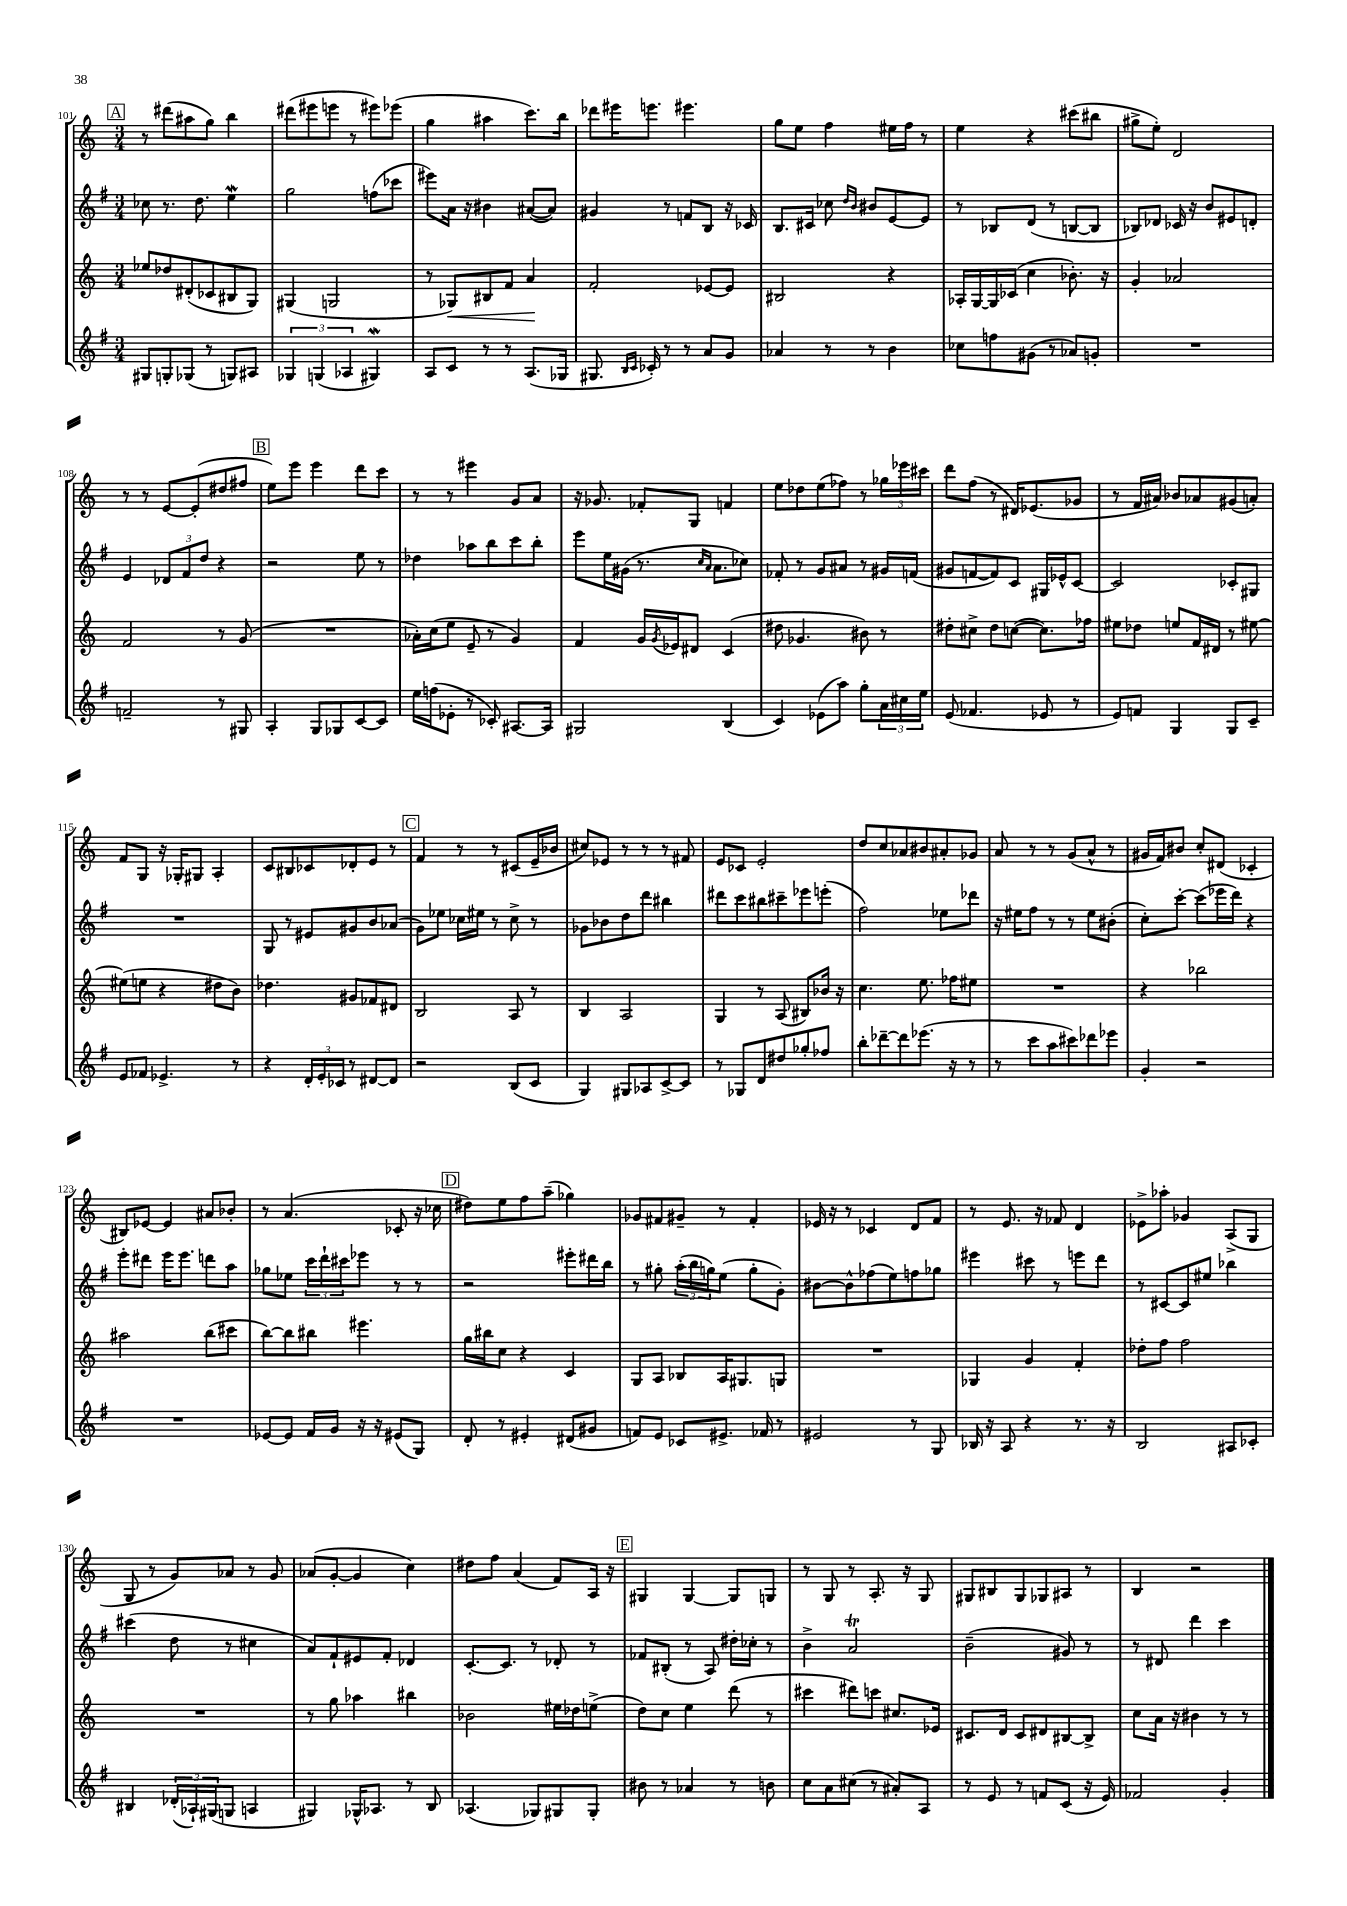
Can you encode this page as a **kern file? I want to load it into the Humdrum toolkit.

**kern	**kern	**kern	**kern
*staff4	*staff3	*staff2	*staff1
*clefG2	*clefG2	*clefG2	*clefG2
*k[f#]	*k[]	*k[f#]	*k[]
*M3/4	*M3/4	*M3/4	*M3/4
8G#	8ee-	8cc-	8r
8G'	8dd-	8.r	(8ddd#
(8G-	(8d#'	.	8aa#
.	.	8.dd	.
8r	8c-	.	8gg)
8G)	8B#	4ee	4bb
8A#	8G)	.	.
=	=	=	=
6G-	(4G#	2gg	(8ddd#
.	.	.	8eee#
(6G	.	.	.
.	2G	.	8eee
6A-	.	.	.
.	.	.	8r
4G#)	.	(8ff	8eee#)
.	.	8ccc-	(8eee-
=	=	=	=
8A	8r	8eee#)	4gg
8c	8G-)	16a	.
.	.	16r	.
8r	8B#	4b#	4aa#
8r	8f	.	.
(8.A	4a	([8a#	8.ccc)
.	.	8a#])	.
16G-	.	.	16bb
=	=	=	=
8.G#	2f'	4g#	8ddd-
.	.	.	16eee#
16qqB	.	.	.
16qqc	.	.	.
16c-')	.	.	8.eee
8r	.	8r	.
8r	.	8f	4.eee#
8a	[8e-	8B	.
8g	8e-]	16r	.
.	.	16c-	.
=	=	=	=
4a-	2B#	8.B	8gg
.	.	.	8ee
.	.	16c#	.
8r	.	8cc-	4ff
.	.	16qqdd	.
.	.	16qqb	.
8r	.	8b#	.
4b	4r	[8e	16ee#
.	.	.	16ff
.	.	8e]	8r
=	=	=	=
8cc-	16A-'	8r	4ee
.	[16G	.	.
8ff	16G]	8B-	.
.	(16c-	.	.
(8g#	4cc	(8d	4r
8r	.	8r	.
8a-)	8.b-')	[8B	(8ccc#
8g'	.	8B]	8bb#
.	16r	.	.
=	=	=	=
2.r	4g'	8B-)	8gg#^
.	.	8d-	8ee')
.	2a-	16c-	2d
.	.	16r	.
.	.	8b	.
.	.	8e#	.
.	.	8d'	.
=	=	=	=
2f~	2f	4e	8r
.	.	.	8r
.	.	12d-	[8e
.	.	12f#	.
.	.	.	(8e']
.	.	12dd	.
8r	8r	4r	8dd#
8G#	(8g	.	8ff#
=	=	=	=
4A'	2.r	2r	8ee)
.	.	.	8eee
8G	.	.	4eee
8G-	.	.	.
[8c	.	8ee	8ddd
8c]	.	8r	8ccc
=	=	=	=
16ee	16a-')	4dd-	8r
(16ff	(16cc	.	.
8e-'	8ee	.	8r
8r	8e~	8aa-	4eee#
8c-')	8r	8bb	.
[8.A#	4g)	8ccc	8g
.	.	8bb'	8a
16A#]	.	.	.
=	=	=	=
2G#	4f	8eee	16r
.	.	.	8.g-
.	.	16ee	.
.	.	(16g#	.
.	16g	8.r	8f-'
.	8qg	.	.
.	16e-	.	.
.	8d#	.	8G
.	.	16qqcc	.
.	.	16qqa	.
.	.	8.a	.
(4B	(4c	.	4f
.	.	8cc-)	.
=	=	=	=
4c)	8dd#	8f-'	8ee
.	4.g-	8r	8dd-
(8e-	.	8g	(8ee
8aa)	.	8a#	8ff-)
8gg'	8b#)	8r	8r
24a	8r	16g#	24gg-
24cc#	.	.	24eee-
.	.	(16f	.
24ee	.	.	24ccc#
=	=	=	=
(8e	8dd#'	8g#	8ddd
4.f-	8cc#^	[8f	(8ff
.	8dd#	8f])	8r
.	([8cc	8c	16d#)
.	.	.	(8.e-
8e-	8.cc])	16G#	.
.	.	16e-^^	.
8r	.	[8c	8g-
.	16ff-	.	.
=	=	=	=
8e)	8ee#	2c]	8r
8f	8dd-	.	16f
.	.	.	16a#)
4G	8ee	.	8b-
.	16f	.	8a-
.	16d#	.	.
8G	8r	8c-'	(8g#
8c~	[8ee#	8G#	8a')
=	=	=	=
8e	(8ee#]	2.r	8f
8f-	8ee	.	8G
4.e-^	4r	.	16r
.	.	.	16G-'
.	.	.	8G#
.	8dd#	.	4A'
8r	8b)	.	.
=	=	=	=
4r	4.dd-	8G	8c
.	.	8r	8B#
24d'	.	8e#	8c-
24e'	.	.	.
24c-	.	.	.
8r	8g#	8g#	8d-'
[8d#	8f-	8b	8e
8d#]	8d#	(8a-	8r
=	=	=	=
2r	2B	8g)	4f
.	.	8ee-	.
.	.	16cc-	8r
.	.	16ee#	.
.	.	8r	8r
(8B	8A	8cc-^	(8c#
8c	8r	8r	16e~
.	.	.	16b-
=	=	=	=
4G)	4B	8g-	8cc#)
.	.	8b-	8e-
8G#	2A	8dd	8r
8A-	.	8ddd	8r
[8c^	.	4bb#	8r
8c]	.	.	8f#
=	=	=	=
8r	4G	8ddd#	8e
8G-	.	8ccc	8c-
8d	8r	8bb#	2e'
8dd#	(8A	8ccc#~	.
8gg-'	8B#)	8eee-	.
8ff-	16b-	(8eee'	.
.	16r	.	.
=	=	=	=
8bb'	4.cc	2ff#)	8dd
[8ddd-~	.	.	8cc
8ddd-]	.	.	8a-
(8.eee-	8.ee	.	8b#
.	.	8ee-	8a#'
16r	16ff-	.	.
8r	8ee#	8ddd-	8g-
=	=	=	=
8r	2.r	16r	8a
.	.	16ee#	.
8ccc	.	8ff#	8r
8aa	.	8r	8r
8ccc#)	.	8r	(8g
8ddd-	.	8ee#	8a^^
8eee-	.	(8b#'	8r
=	=	=	=
4g'	4r	8cc')	16g#
.	.	.	16f)
.	.	[8ccc'	8b#
2r	2bb-	(8ccc]	8cc'
.	.	16eee-	(8d#
.	.	16ddd)	.
.	.	4r	4c-'
=	=	=	=
2.r	2aa#	8eee'	8B#)
.	.	8ddd#	[8e-
.	.	16eee	4e-]
.	.	8.eee	.
.	(8bb	8ddd	8a#
.	8ccc#	8aa	8b-'
=	=	=	=
[8e-	[8bb)	8gg-	8r
8e-]	8bb]	8ee-	(4.a
16f#	8bb#	24ccc	.
.	.	24ddd`	.
16g	.	.	.
.	.	24ccc#	.
16r	4.eee#	8eee-	.
16r	.	.	.
(8e#	.	8r	8c-'
8G)	.	8r	16r
.	.	.	16cc-
=	=	=	=
8d'	16gg	2r	8dd#)
.	16bb#	.	.
8r	8cc	.	8ee
4e#'	4r	.	8ff
.	.	.	(8aa~
(8d#	4c	8eee#'	4gg-)
8g#	.	16ddd#	.
.	.	16bb	.
=	=	=	=
8f)	8G	8r	8g-
8e	8A	8gg#'	8f#
8c-	8B-	(24aa'	8g#~
.	.	24bb	.
.	.	24gg)	.
8.e#^	16A	(8ee	8r
.	8.G#	.	.
.	.	8gg'	4f#'
16f-	.	.	.
8r	8G	8g')	.
=	=	=	=
2e#	2.r	[8b#	16e-
.	.	.	16r
.	.	8b#^^]	8r
.	.	(8ff-	4c-
.	.	8ee)	.
8r	.	8ff	8d
8G	.	8gg-	8f
=	=	=	=
16B-	4G-	4eee#	8r
16r	.	.	.
8A	.	.	8.e
4r	4g	8ccc#	.
.	.	.	16r
.	.	8r	8f-
8.r	4f'	8eee	4d
.	.	8ddd	.
16r	.	.	.
=	=	=	=
2B	8dd-'	8r	8e-^
.	8ff	[8c#	8aa-'
.	2ff	8c#]	4g-
.	.	8ee#	.
8A#	.	4bb-	(8A^
8c-'	.	.	8G
=	=	=	=
4B#	2.r	(4ccc#	8G
.	.	.	8r
(24d-'	.	8dd	8g)
24A-`)	.	.	.
(24G#	.	.	.
8G	.	8r	8a-
4A	.	4cc#	8r
.	.	.	8g
=	=	=	=
4G#)	8r	8a)	(8a-
.	8gg	8f#`	[8g'
16G-^^	4aa-	8e#	4g]
8.A-	.	.	.
.	.	8f#'	.
8r	4bb#	4d-	4cc)
8B	.	.	.
=	=	=	=
(4.A-	2b-	[8.c'	8dd#
.	.	.	8ff
.	.	8.c]	.
.	.	.	(4a
8G-)	.	8r	.
8G#	16ee#	8d-'	8f)
.	16dd-	.	.
8G#'	(8ee^	8r	16A
.	.	.	16r
=	=	=	=
8b#	8dd)	8f-	4G#
8r	8cc	(8B#'	.
4a-	4ee	8r	[4G#
.	.	8A)	.
8r	(8ddd	16dd#'	8G#]
.	.	16cc-'	.
8b	8r	8r	8G
=	=	=	=
8cc	4ccc#	4b^	8r
8a	.	.	8G
(8cc#	8ddd#)	2a	8r
8r	8ccc	.	8.A'
8a#')	8.cc#	.	.
.	.	.	16r
8A	.	.	8G
.	16e-	.	.
=	=	=	=
8r	8.c#	(2b~	8G#
8e	.	.	8B#
.	16d	.	.
8r	8c#	.	8G#
8f	8d#	.	8G-
(8c	[8B#	8g#)	8A#
16r	8B#^]	8r	8r
16e)	.	.	.
=	=	=	=
2f-	8cc	8r	4B
.	16a	8d#	.
.	16r	.	.
.	4b#	4ddd	2r
4g'	8r	4ccc	.
.	8r	.	.
==	==	==	==
*-	*-	*-	*-
